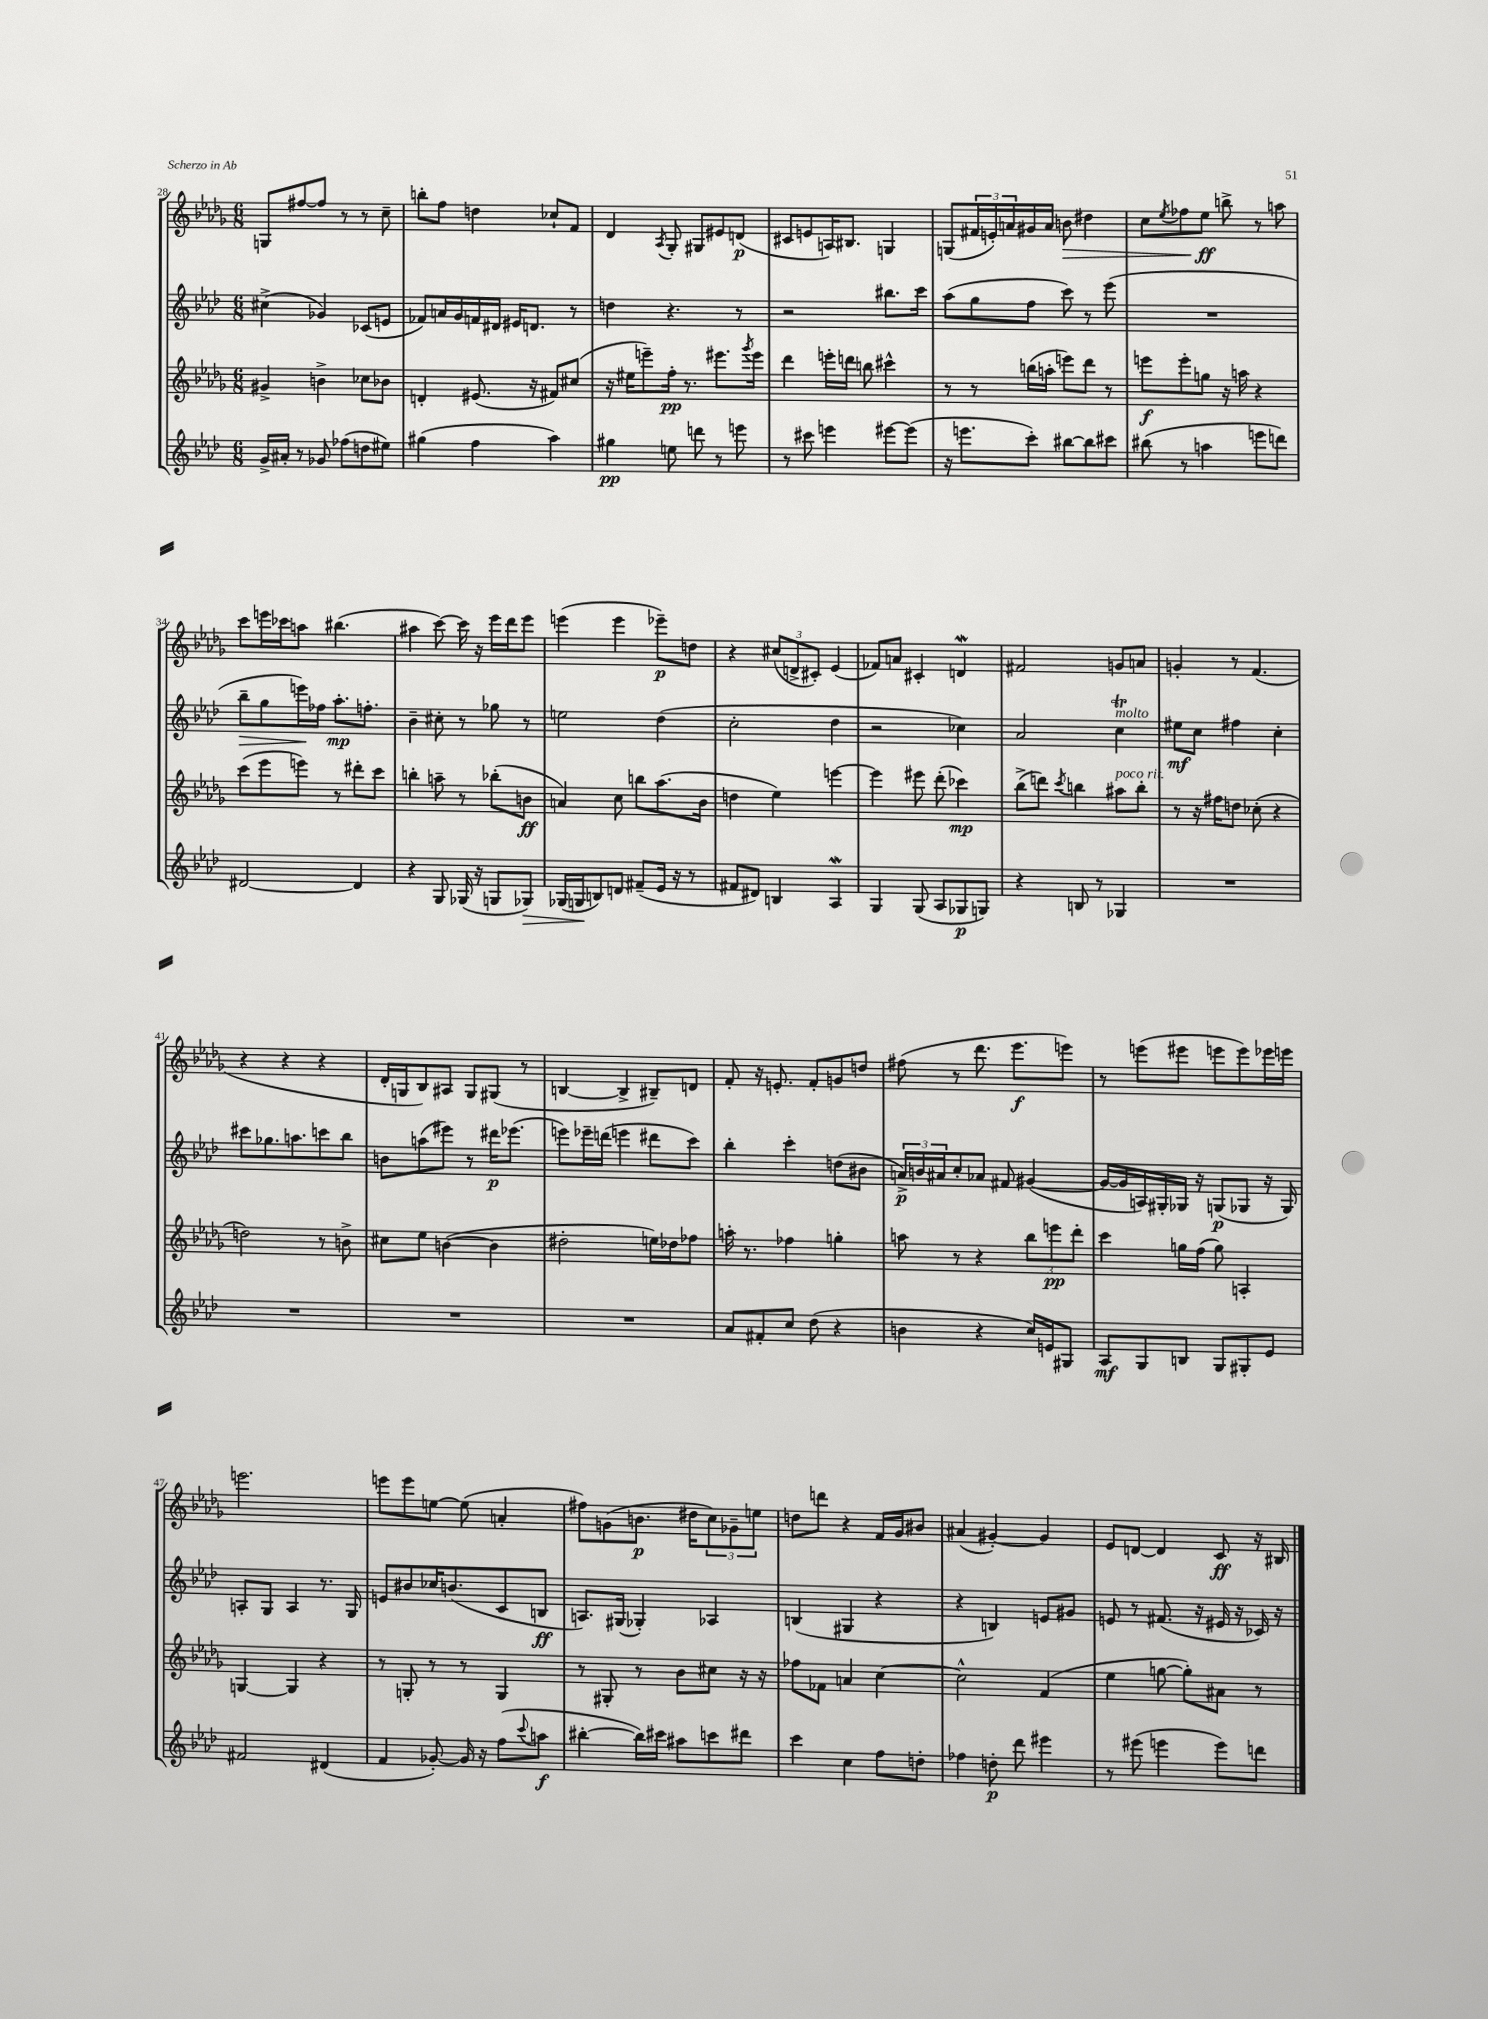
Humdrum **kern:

**kern	**kern	**kern	**kern
*staff4	*staff3	*staff2	*staff1
*clefG2	*clefG2	*clefG2	*clefG2
*k[b-e-a-d-]	*k[b-e-a-d-g-]	*k[b-e-a-d-]	*k[b-e-a-d-g-]
*M6/8	*M6/8	*M6/8	*M6/8
16g^	4g#^	(4cc#^	8G
16a#'	.	.	.
8r	.	.	[8ff#
8g-	4b^	4g-)	8ff#]
(8ff-	.	.	8r
8dd	8cc-	(8c-	8r
8ee#)	8b-	8e	8cc~
=	=	=	=
(4gg#	4d'	8f-)	8bb'
.	.	16a	8ff
.	.	16g	.
4ff	(8.e#	16f	4dd
.	.	16d#	.
.	.	16e#	.
.	16r	8.d	.
4aa-)	8f#)	.	8cc-`
.	(8cc#	8r	8f
=	=	=	=
4gg#	16r	4dd	4d-
.	16ee#	.	.
.	8eee~)	.	.
.	.	.	8qA-
8ee	16ff'	4.r	8G-'
.	8.r	.	.
8ddd	.	.	8G#
8r	8.eee#	.	8e#
8eee	.	8r	(8d
.	8qggg-	.	.
.	16eee#	.	.
=	=	=	=
8r	4ddd-	2r	8c#
8ccc#	.	.	8e
4eee	16eee'	.	16A)
.	16ddd	.	8.B#
.	8bb	.	.
[8eee#	4ccc#^^	8.bb#	4G
(8eee#]	.	.	.
.	.	16ccc	.
=	=	=	=
16r	8r	(8aa-	(8G
8.eee	.	.	.
.	8r	8gg	24f#
.	.	.	24e')
.	.	.	24a
8ccc')	(16bb	8ff	16g#
.	16aa'	.	16a
[8bb#	8eee)	8ccc)	8b
8bb#]	8ddd-	8r	4dd#
8ccc#	8r	(8eee-	.
=	=	=	=
(8bb#	8eee	2.r	8cc
.	.	.	8qee-
8r	8eee'	.	8ff-
4aa	8gg	.	8ee-
.	16r	.	8bb^
.	16aa	.	.
8eee	4r	.	8r
8ddd)	.	.	8aa
=	=	=	=
[2d#	(8ccc	8bb-~	8ccc
.	8eee-	8gg	16eee
.	.	.	16ccc-
.	8eee)	16eee)	8aa
.	.	16ff-	.
.	8r	8.aa-'	(4.bb#
4d#]	8ddd#'	.	.
.	.	8.ff'	.
.	8ccc	.	.
=	=	=	=
4r	4bb'	4b-~	4aa#
8G	8aa~	8cc#'	[8ccc)
(16G-	8r	8r	16ccc]
16r	.	.	16r
8G	(8bb-'	8gg-	16eee-
.	.	.	16ddd-
8G-)	8b	8r	8eee-
=	=	=	=
(16G-	4a)	2ee	(4eee
16G	.	.	.
8B)	.	.	.
8d	8cc	.	4eee
(8f#~	8bb	.	.
16e-	(8.aa-	(4dd-	8eee-~)
16r	.	.	.
8r	.	.	8dd
.	16b-	.	.
=	=	=	=
8f#	4dd	2cc'	4r
8d#)	.	.	.
4B	4ee-)	.	(12cc#
.	.	.	12d^
.	.	.	12c#')
4A-	[4eee	4dd-	(4e-
=	=	=	=
4G	4eee]	2r	8f-)
.	.	.	8a
(8G	8eee#	.	4c#'
8A-	(8ddd-'	.	.
8G-	4ccc-)	4cc-)	4d
8G)	.	.	.
=	=	=	=
4r	(8bb-^	2a-	2f#
.	8ddd)	.	.
.	8qccc	.	.
8B	4bb	.	.
8r	.	.	.
4G-	8aa#	4cc	8g
.	8bb'	.	8a
=	=	=	=
2.r	8r	8ee#	4g'
.	16r	8cc	.
.	16ff#	.	.
.	8dd	4ff#	8r
.	(8cc-'	.	(4.f
.	4r	4cc'	.
=	=	=	=
2.r	2dd)	8ccc#	4r
.	.	8.gg-	.
.	.	.	4r
.	.	8.aa	.
.	8r	8ccc	4r
.	8b^	8bb-	.
=	=	=	=
2.r	8cc#	8b	16d-'
.	.	.	16G
.	8ee-	(8aa	8B-)
.	([4b	8eee#)	8A#
.	.	8r	8G
.	4b]	16ddd#	(8G#
.	.	(8.eee-	.
.	.	.	8r
=	=	=	=
2.r	2dd#'	8eee)	[4B
.	.	16eee-~	.
.	.	(16ddd	.
.	.	4eee	4B^]
.	16ee)	8ddd#	8B#~)
.	16dd-	.	.
.	8ff-	8ccc)	8d
=	=	=	=
8a-	16aa'	4bb-'	8f'
.	8.r	.	.
8f#'	.	.	16r
.	.	.	8.e'
8cc	4ff-	4ccc'	.
(8dd-	.	.	8f'
4r	4gg'	(8dd	8g
.	.	8b#	8dd
=	=	=	=
4b	8aa	24a^)	(8ff#
.	.	24b	.
.	.	24a#	.
.	8r	8cc'	8r
4r	4r	8a-	8.ddd-
.	.	8f#	.
.	.	.	8.eee-
16cc)	12bb-	([4g#	.
16e	.	.	.
.	12eee	.	.
8G#	.	.	8eee)
.	12ddd-'	.	.
=	=	=	=
8A-	4ccc	16g#_	8r
.	.	16g#]	.
8G	.	16A)	(8eee
.	.	16G#'	.
8B	16gg	16G-	8eee#
.	(16ff	16r	.
8G	8gg)	(8G	8eee
8G#'	4A'	8G-	8eee)
8e-	.	16r	16eee-
.	.	16G-)	16eee
=	=	=	=
2f#	[4G	8A'	2.eee
.	.	8G	.
.	4G]	4A	.
(4d#	4r	8.r	.
.	.	16G	.
=	=	=	=
4f	8r	8e	8eee
.	8G'	8b#	8eee
[8g-')	8r	16cc-	[8ee
.	.	(8.b	.
16g-]	8r	.	(8ee]
16r	.	.	.
(8ff	4G	8c	4a'
8qqccc	.	.	.
8aa	.	8B	.
=	=	=	=
[4bb#'	8r	8.A)	8ff#)
.	8G#'	.	(8g
.	.	(16G#	.
16bb#])	8r	4G-')	8.b
16ccc#	.	.	.
8aa#	8b-	.	.
.	.	.	16dd#
8ccc	8cc#	4A-	12cc)
.	.	.	12g-~
8ddd#	16r	.	.
.	.	.	12ee
.	16r	.	.
=	=	=	=
4ccc	8ff-	(4B	8dd
.	8f-	.	8ddd
4cc	4a	4G#	4r
8ff	[4cc	4r	16f
.	.	.	16g-
8dd'	.	.	8b#
=	=	=	=
4ff-	2cc^^]	4r	(4a#
8dd'	.	4B)	[4g#')
8ddd-	.	.	.
4eee#	(4f	8e	4g#]
.	.	8g#	.
=	=	=	=
8r	4ee-	8e	8e-
(8eee#	.	8r	[8d
4eee	[8gg	(8.f#	4d]
.	8gg'])	.	.
.	.	16r	.
8eee)	8a#	16e#	8c
.	.	16r	.
8ddd	8r	16c-)	16r
.	.	16r	16B#
==	==	==	==
*-	*-	*-	*-
